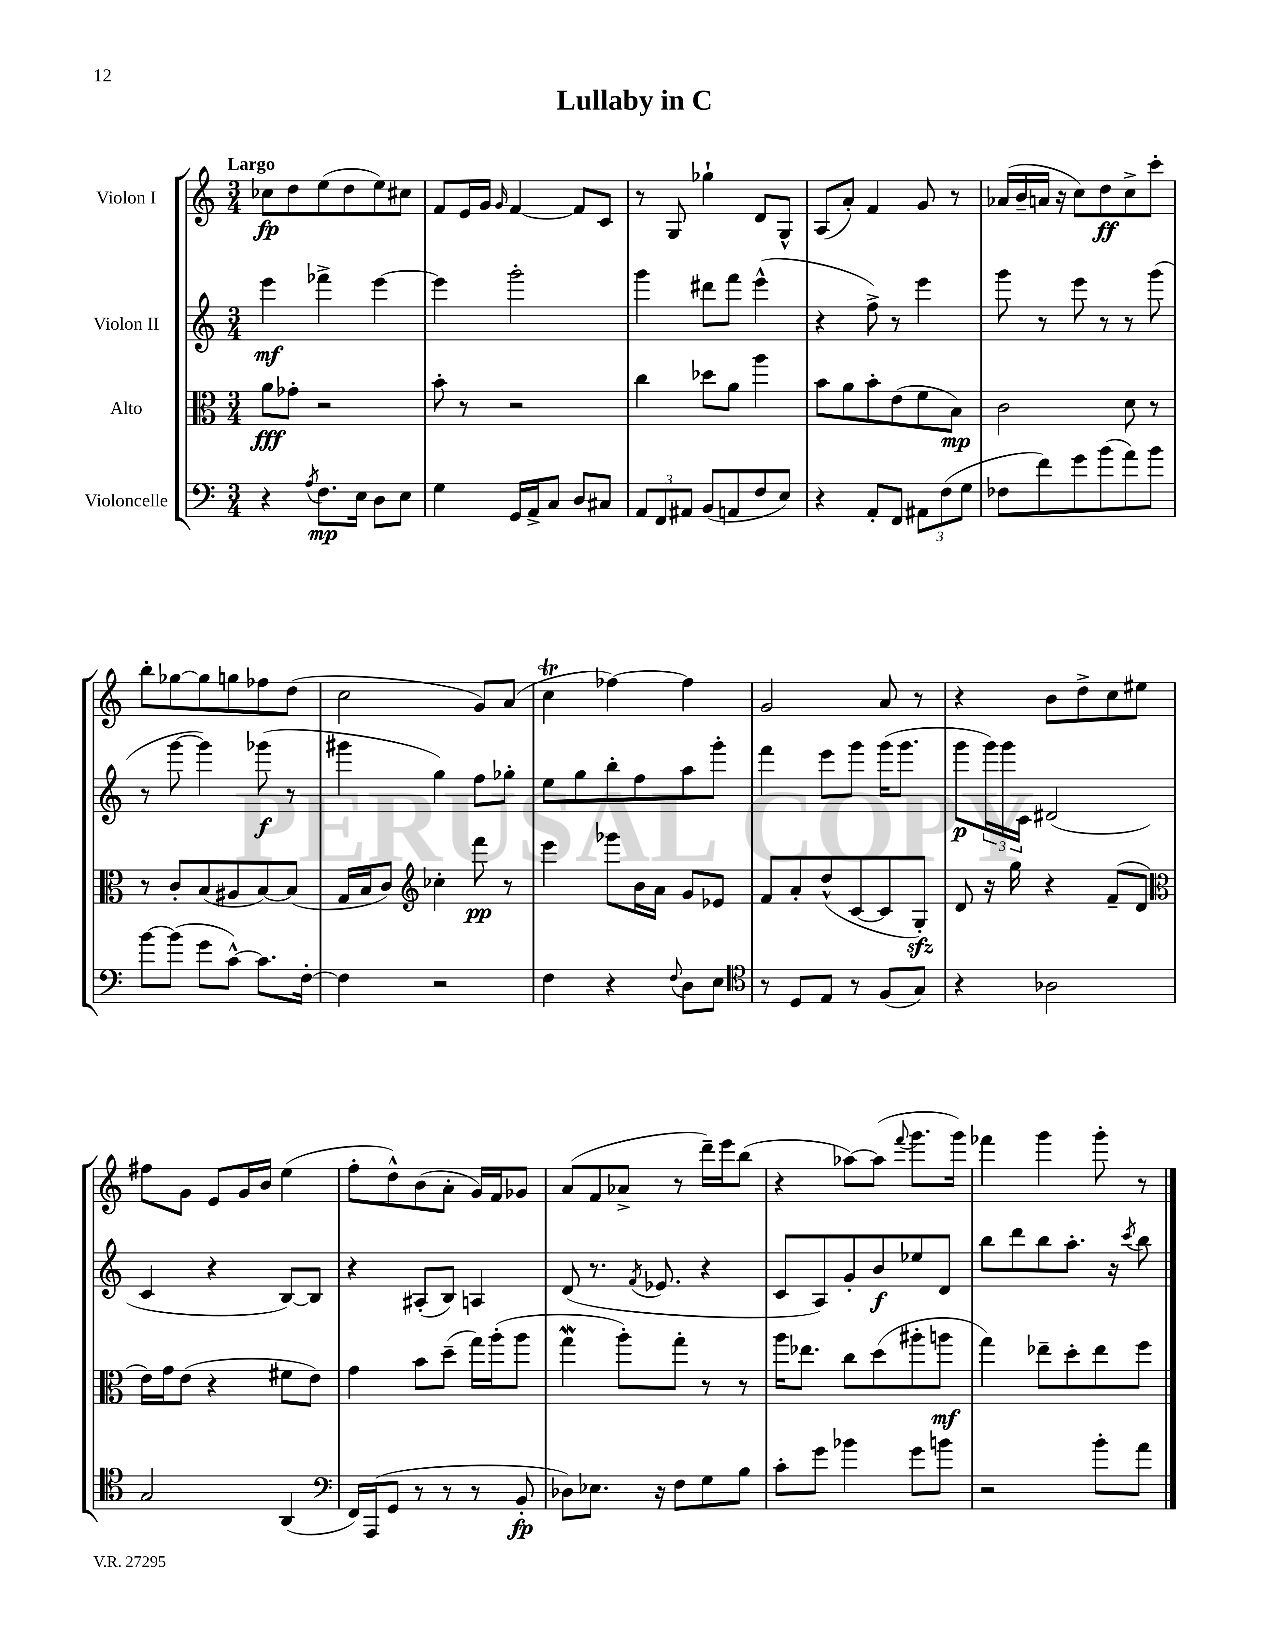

**kern	**kern	**kern	**kern
*staff4	*staff3	*staff2	*staff1
*clefF4	*clefC3	*clefG2	*clefG2
*k[]	*k[]	*k[]	*k[]
*M3/4	*M3/4	*M3/4	*M3/4
4r	8a\L	4eee\	8cc-\L
.	8g-'\J	.	8dd\
8qA/	.	.	.
8.F\L	2r	4fff-^\	(8ee\
.	.	.	8dd\
16E\Jk	.	.	.
8D\L	.	[4eee\	8ee\)
8E\J	.	.	8cc#\J
=	=	=	=
4G\	8b'\	4eee\]	8f/L
.	8r	.	16e/L
.	.	.	16g/JJ
.	.	.	16qqg/
16GG/LL	2r	2ggg'\	[4f/
16AA^/J	.	.	.
8C/J	.	.	.
8D/L	.	.	8f/]L
8C#/J	.	.	8c/J
=	=	=	=
12AA/L	4cc\	4ggg\	8r
12FF/	.	.	.
.	.	.	8G/
12AA#/J	.	.	.
(8BB/L	8dd-\L	8ddd#\L	4gg-`\
8AA/	8a\J	8fff\J	.
8F/	4aa\	(4eee^^\	8d/L
8E/J)	.	.	8G^^/J
=	=	=	=
4r	8b\L	4r	(8A/L
.	8a\	.	8a'/J)
8AA'/L	8b'\	8ff^\)	4f/
8FF/J	(8e\	8r	.
12AA#\L	8f\	4eee\	8g/
(12F\	.	.	.
.	8B\J)	.	8r
12G\J	.	.	.
=	=	=	=
8F-\L	2c\	8ggg\	(16a-/LL
.	.	.	16b~/
8f\)	.	8r	16a/JJ
.	.	.	16r
8g\	.	8eee\	8cc\L)
(8b\	.	8r	8dd\
8a\)	8d\	8r	8cc^\
8b\J	8r	(8ggg\	8ccc'\J
=	=	=	=
[8b\L	8r	8r	8bb'\L
(8b\]J	8c'/L	[8ggg\	[8gg-\
8g\L	(8B/	4ggg\])	8gg-\]
[8c^^\J)	8A#/	.	8gg\
8.c\]L	[8B/)	(8ggg-\	8ff-\
.	(8B/]J	8r	(8dd\J
[16F'\Jk	.	.	.
=	=	=	=
4F\]	16G/LL	4ggg#\	2cc\
.	16B/J	.	.
.	8c/J)	.	.
*	*clefG2	*	*
2r	4cc-'\	4gg\)	.
.	8fff\	8ff\L	8g/L)
.	8r	8gg-'\J	(8a/J
=	=	=	=
4F\	4eee\	8ee\L	4cc\
.	.	8gg\	.
4r	8ggg-\L	8bb'\	[4ff-\)
.	16b\L	8ff\	.
.	16a\JJ	.	.
8qqF/	.	.	.
8D\L	8g/L	8aa\	4ff-\]
8E\J	8e-/J	8ggg'\J	.
=	=	=	=
*clefC4	*	*	*
8r	8f/L	4fff\	2g/
8D/L	8a'/	.	.
8E/J	(8dd^^/	8eee\L	.
8r	[8c/	8ggg\J	.
(8F/L	8c/]	(16ggg\LK	8a/
.	.	8.ggg\J	.
8G/J)	8G'/J)	.	8r
=	=	=	=
4r	8d/	8ggg\L	4r
.	16r	24ggg\L)	.
.	.	24ggg\	.
.	16gg\	.	.
.	.	24c\JJ	.
2A-\	4r	(2d#/	8b\L
.	.	.	8dd^\
.	(8f~/L	.	8cc\
.	8d/J	.	8ee#\J
=	=	=	=
*	*clefC3	*	*
2G/	16e\LL)	4c/	8ff#\L
.	16g\J	.	.
.	(8e\J	.	8g\J
.	4r	4r	8e/L
.	.	.	16g/L
.	.	.	16b/JJ
(4AA/	8f#\L	[8B/L)	(4ee\
.	8e\J)	8B/]J	.
=	=	=	=
*clefF4	*	*	*
16FF/LL)	4g\	4r	8ff'\L
(16AAA/J	.	.	.
8GG/J	.	.	8dd^^\)
8r	8b\L	(8A#'/L	(8b\
8r	(8dd~\J	8B/J)	8a'\J
8r	16gg\LL)	4A/	16g/LL)
.	(16aa'\J	.	16f/J
8BB'/	8aa\J	.	8g-/J
=	=	=	=
8D-\L)	4gg\	(8d/	(8a/L
8.E-\J	.	8.r	8f/
.	8aa'\L)	.	8a-^/J
.	.	8qf/	.
16r	.	8.e-/	.
8F\L	8gg'\J	.	8r
8G\	8r	4r	16ddd~\LL)
.	.	.	16eee\J
8B\J	8r	.	(8bb\J
=	=	=	=
8c'\L	16aa\LK	8c/L	4r
.	8.ee-\J	.	.
8g\J	.	8A/)	.
4b-\	8cc\L	8g'/	[8aa-\L)
.	(8dd\	8b/	(8aa-\]J
.	.	.	8qqfff/
8g\L	8aa#'\	8ee-/	8.ggg\L
8b\J	8aa\J	8d/J	.
.	.	.	16ggg\Jk)
=	=	=	=
2r	4gg\)	8bb\L	4fff-\
.	.	8ddd\	.
.	8ee-~\L	8bb\	4ggg\
.	8dd'\	8.aa'\J	.
8b'\L	8ee-\	.	8ggg'\
.	.	16r	.
.	.	8qccc/	.
8a\J	8ff\J	8bb\	8r
==	==	==	==
*-	*-	*-	*-
